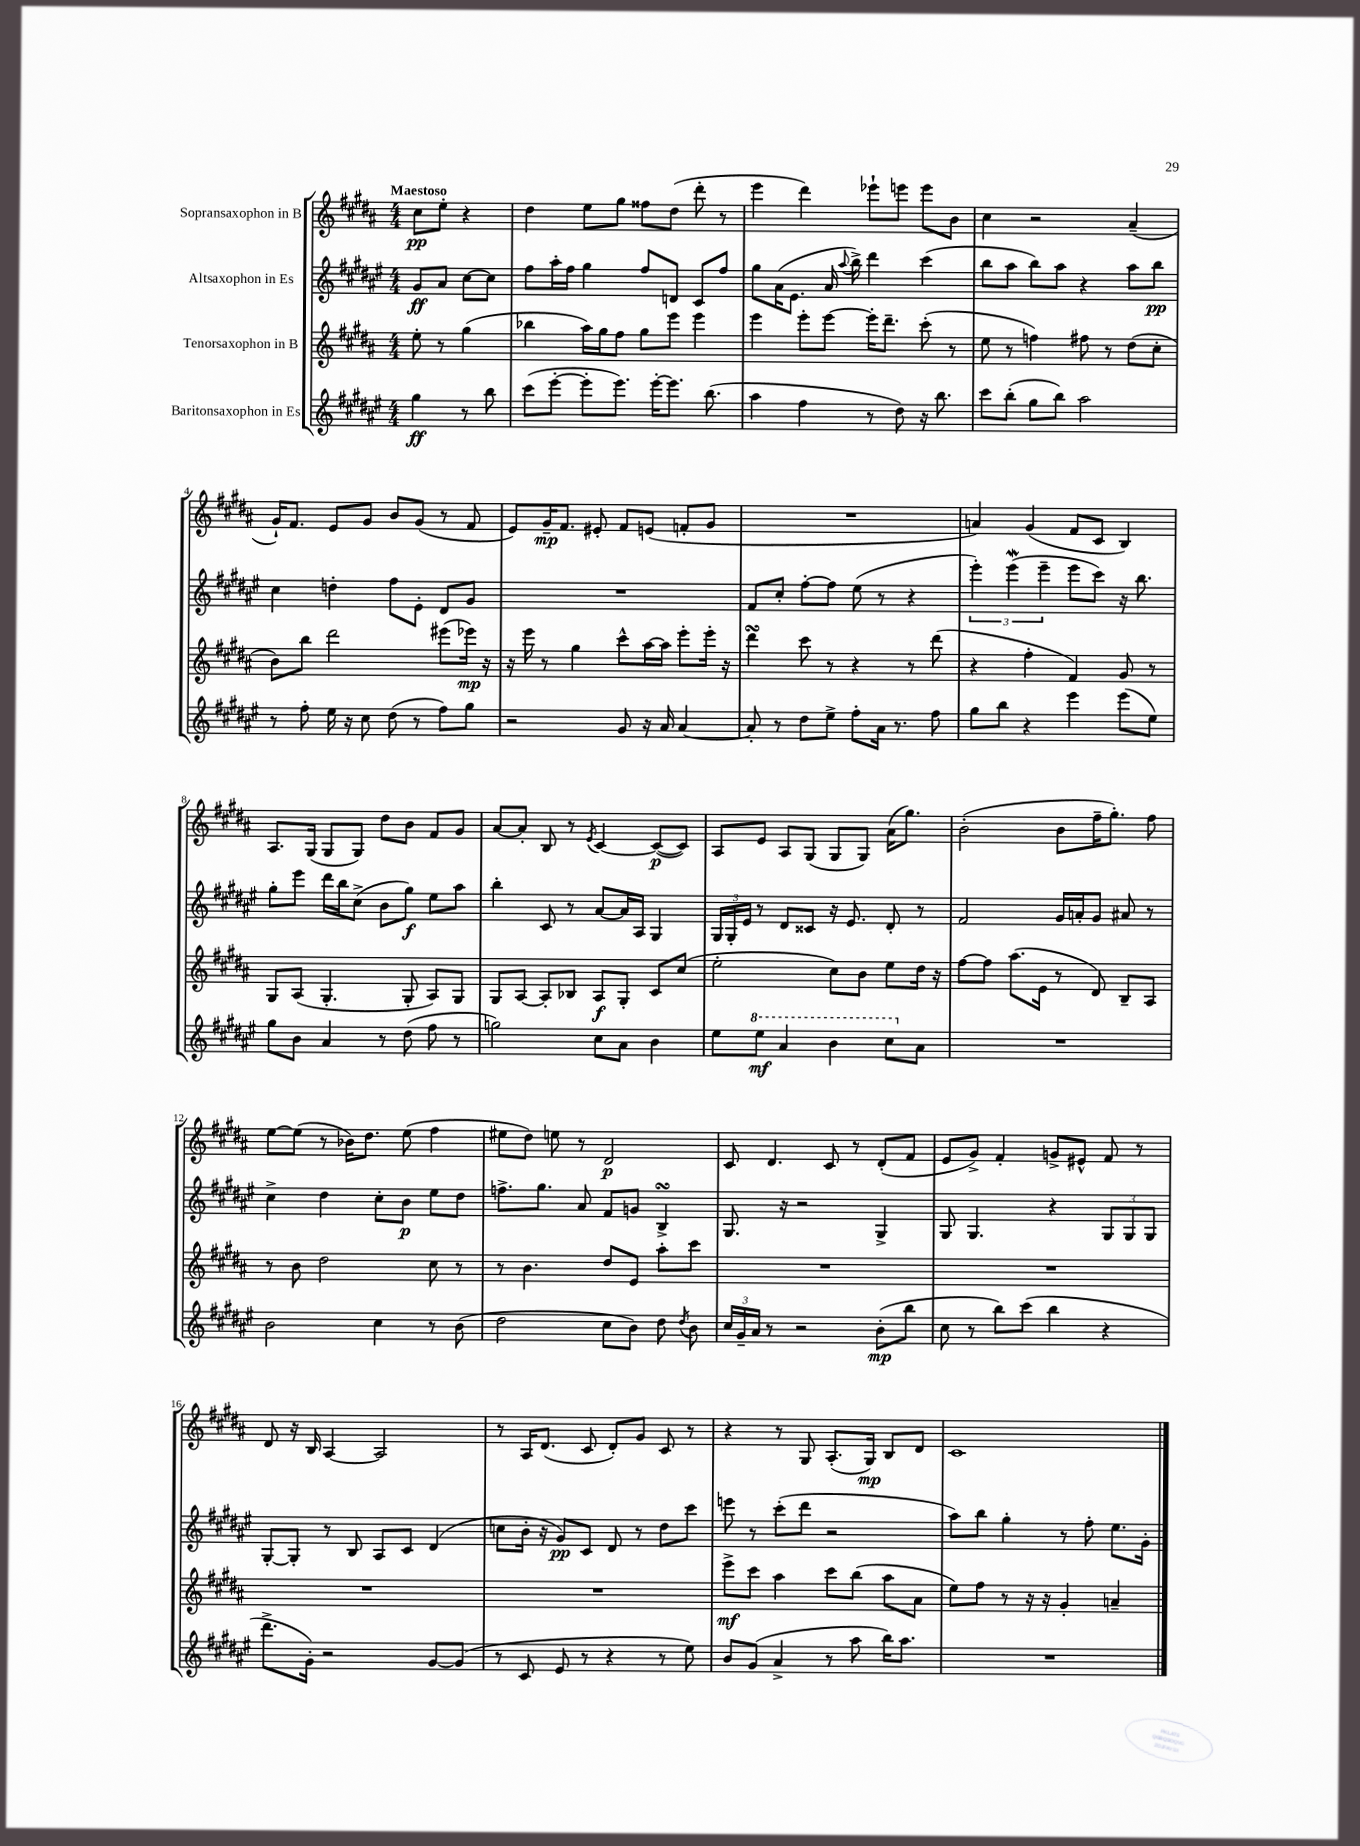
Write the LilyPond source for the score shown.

<<
\new StaffGroup <<
\new Staff = "s0" \with { instrumentName = "Sopransaxophon in B" } {
    \clef treble \key b \major \numericTimeSignature \time 4/4 \partial 2 \tempo "Maestoso"
    \autoBeamOff cis''8[\pp e''8]-. r4 |
    dis''4 e''8[ gis''8] fisis''8[ dis''8]( dis'''8-. r8 |
    e'''4 dis'''4) ees'''8[-! e'''8] e'''8[ b'8] |
    cis''4 r2 ais'4--( |
    gis'16[-!) fis'8.] e'8[ gis'8] b'8[ gis'8]( r8 fis'8 |
    e'8[) gis'16--\mp fis'8.] eis'8-. fis'8[ e'8]( f'8[-. gis'8] |
    R1 |
    a'4) gis'4( fis'8[ cis'8] b4) |
    ais8.[ gis16]( gis8[ gis8]) dis''8[ b'8] fis'8[ gis'8] |
    ais'8[~ ais'8]-. b8 r8 \acciaccatura { e'8 } cis'4~ cis'8[~\p( cis'8]) |
    ais8[ e'8] ais8[ gis8]( gis8[ gis8]) ais'16[( gis''8.]) |
    b'2-.( b'8[ fis''16-- gis''8.]-.) fis''8 |
    e''8[~ e''8]( r8 bes'16[) dis''8.] e''8( fis''4 |
    eis''8[ dis''8]) e''8 r8 dis'2\p |
    cis'8 dis'4. cis'8 r8 dis'8[-.( fis'8] |
    e'8[ gis'8]->) fis'4-. g'8[-> eis'8]-^ fis'8 r8 |
    dis'8 r16 b16 ais4~ ais2 |
    r8 ais16[ dis'8.]( cis'8 dis'8[-.) gis'8] cis'8 r8 |
    r4 r8 gis8 ais8.[-.( gis16]\mp) b8[ dis'8] |
    cis'1 \bar "|." |
}
\new Staff = "s1" \with { instrumentName = "Altsaxophon in Es" } {
    \clef treble \key fis \major \numericTimeSignature \time 4/4 \partial 2
    \autoBeamOff gis'8[\ff ais'8] cis''8[~ cis''8] |
    fis''8[ ais''16-. fis''16] gis''4 fis''8[ d'8] cis'8[ fis''8] |
    gis''8[ ais'16( eis'8.] ais'16 \appoggiatura { ais''8 } b''16->) dis'''4 cis'''4( |
    b''8[ ais''8] b''8[) ais''8] r4 ais''8[ b''8]\pp |
    cis''4 d''4-. fis''8[ eis'8]-. dis'8[ gis'8] |
    R1 |
    fis'8[ cis''8]-. fis''8[~-. fis''8] eis''8( r8 r4 |
    \tuplet 3/2 { eis'''4-.) eis'''4\mordent( eis'''4-- } eis'''8[ cis'''8]) r16 b''8. |
    gis''8[-. eis'''8] dis'''16[ b''16 cis''8]->( b'8[ gis''8]\f) eis''8[ ais''8] |
    b''4-. cis'8 r8 ais'8[~ ais'16 ais16] gis4 |
    \tuplet 3/2 { gis16[ gis16-. eis'16] } r8 dis'8[ cisis'8] r16 eis'8. dis'8-. r8 |
    fis'2 gis'16[ a'16-. gis'8] ais'8 r8 |
    cis''4-> dis''4 cis''8[-. b'8]\p eis''8[ dis''8] |
    f''8.[-> gis''8.] ais'8 fis'8[ g'8] b4->\turn |
    gis8. r16 r2 gis4-> |
    gis8 gis4. r4 \tuplet 3/2 { gis8[ gis8 gis8] } |
    gis8[~-. gis8]-. r8 b8 ais8[ cis'8] dis'4( |
    c''8[ b'16]-. r16 gis'8[\pp) cis'8] dis'8 r8 dis''8[ cis'''8] |
    e'''8 r8 cis'''8[-.( dis'''8] r2 |
    ais''8[) b''8] gis''4-. r8 fis''8-. eis''8.[ gis'16]-. \bar "|." |
}
\new Staff = "s2" \with { instrumentName = "Tenorsaxophon in B" } {
    \clef treble \key b \major \numericTimeSignature \time 4/4 \partial 2
    \autoBeamOff e''8-. r8 gis''4( |
    bes''4 ais''16[) gis''16 fis''8] gis''8[ e'''8] e'''4 |
    e'''4 e'''8[-. e'''8]~ e'''16[-. dis'''8.]-- cis'''8-.( r8 |
    e''8 r8 f''4) fis''8 r8 dis''8[( cis''8]-. |
    b'8[) b''8] dis'''2 eis'''8[( ees'''16]\mp) r16 |
    r16 e'''16 r8 gis''4 cis'''8[-^ ais''16~ ais''16] e'''8[-. e'''16]-. r16 |
    dis'''4\turn cis'''8 r8 r4 r8 dis'''8( |
    r4 fis''4-. fis'4) gis'8 r8 |
    gis8[ ais8]( gis4.-. gis8-. ais8[) gis8] |
    gis8[ ais8]~ ais8[-. bes8] ais8[\f gis8]-. cis'8[ cis''8]( |
    e''2-. cis''8[) b'8] e''8[ dis''16] r16 |
    fis''8[~ fis''8] ais''8.[( e'16] r8 dis'8) b8[-- ais8] |
    r8 b'8 dis''2 cis''8 r8 |
    r8 b'4. dis''8[ e'8] ais''8[-. cis'''8] |
    R1 |
    R1 |
    R1 |
    R1 |
    e'''8[->\mf cis'''8] ais''4 cis'''8[ b''8]( ais''8[ ais'8] |
    e''8[) fis''8] r8 r16 r16 gis'4-. a'4-- \bar "|." |
}
\new Staff = "s3" \with { instrumentName = "Baritonsaxophon in Es" } {
    \clef treble \key fis \major \numericTimeSignature \time 4/4 \partial 2
    \autoBeamOff gis''4\ff r8 b''8 |
    cis'''8[( eis'''8]~-. eis'''8[-. eis'''8.]) eis'''16[~-. eis'''8.] b''8.( |
    ais''4 fis''4 r8 dis''8) r16 b''8. |
    cis'''8[ b''8]-.( gis''8[ b''8]) ais''2 |
    r8 fis''8-. eis''16 r16 cis''8 dis''8( r8 fis''8[) gis''8] |
    r2 gis'8 r16 ais'16 ais'4~ |
    ais'8-. r8 dis''8[ eis''8]-> fis''8[-. ais'16] r8. fis''8 |
    gis''8[ b''8] r4 eis'''4 eis'''8[( eis''8]) |
    gis''8[ b'8] ais'4 r8 dis''8( fis''8 r8 |
    g''2) cis''8[ ais'8] b'4 |
    eis''8[ \ottava #1 eis'''8]\mf ais''4 b''4 cis'''8[ \ottava #0 ais'8] |
    R1 |
    b'2 cis''4 r8 b'8( |
    dis''2 cis''8[ b'8]) dis''8 \acciaccatura { dis''8 } b'8 |
    \tuplet 3/2 { cis''16[ gis'16-- ais'16] } r8 r2 b'8[-.\mp( b''8] |
    cis''8 r8 b''8[) cis'''8]( b''4 r4 |
    dis'''8.[-> gis'16]-.) r2 gis'8[~ gis'8]( |
    r8 cis'8 eis'8 r8 r4 r8 eis''8) |
    b'8[ gis'8]( ais'4-> r8 ais''8 b''16[) ais''8.] |
    R1 \bar "|." |
}
>>
>>
